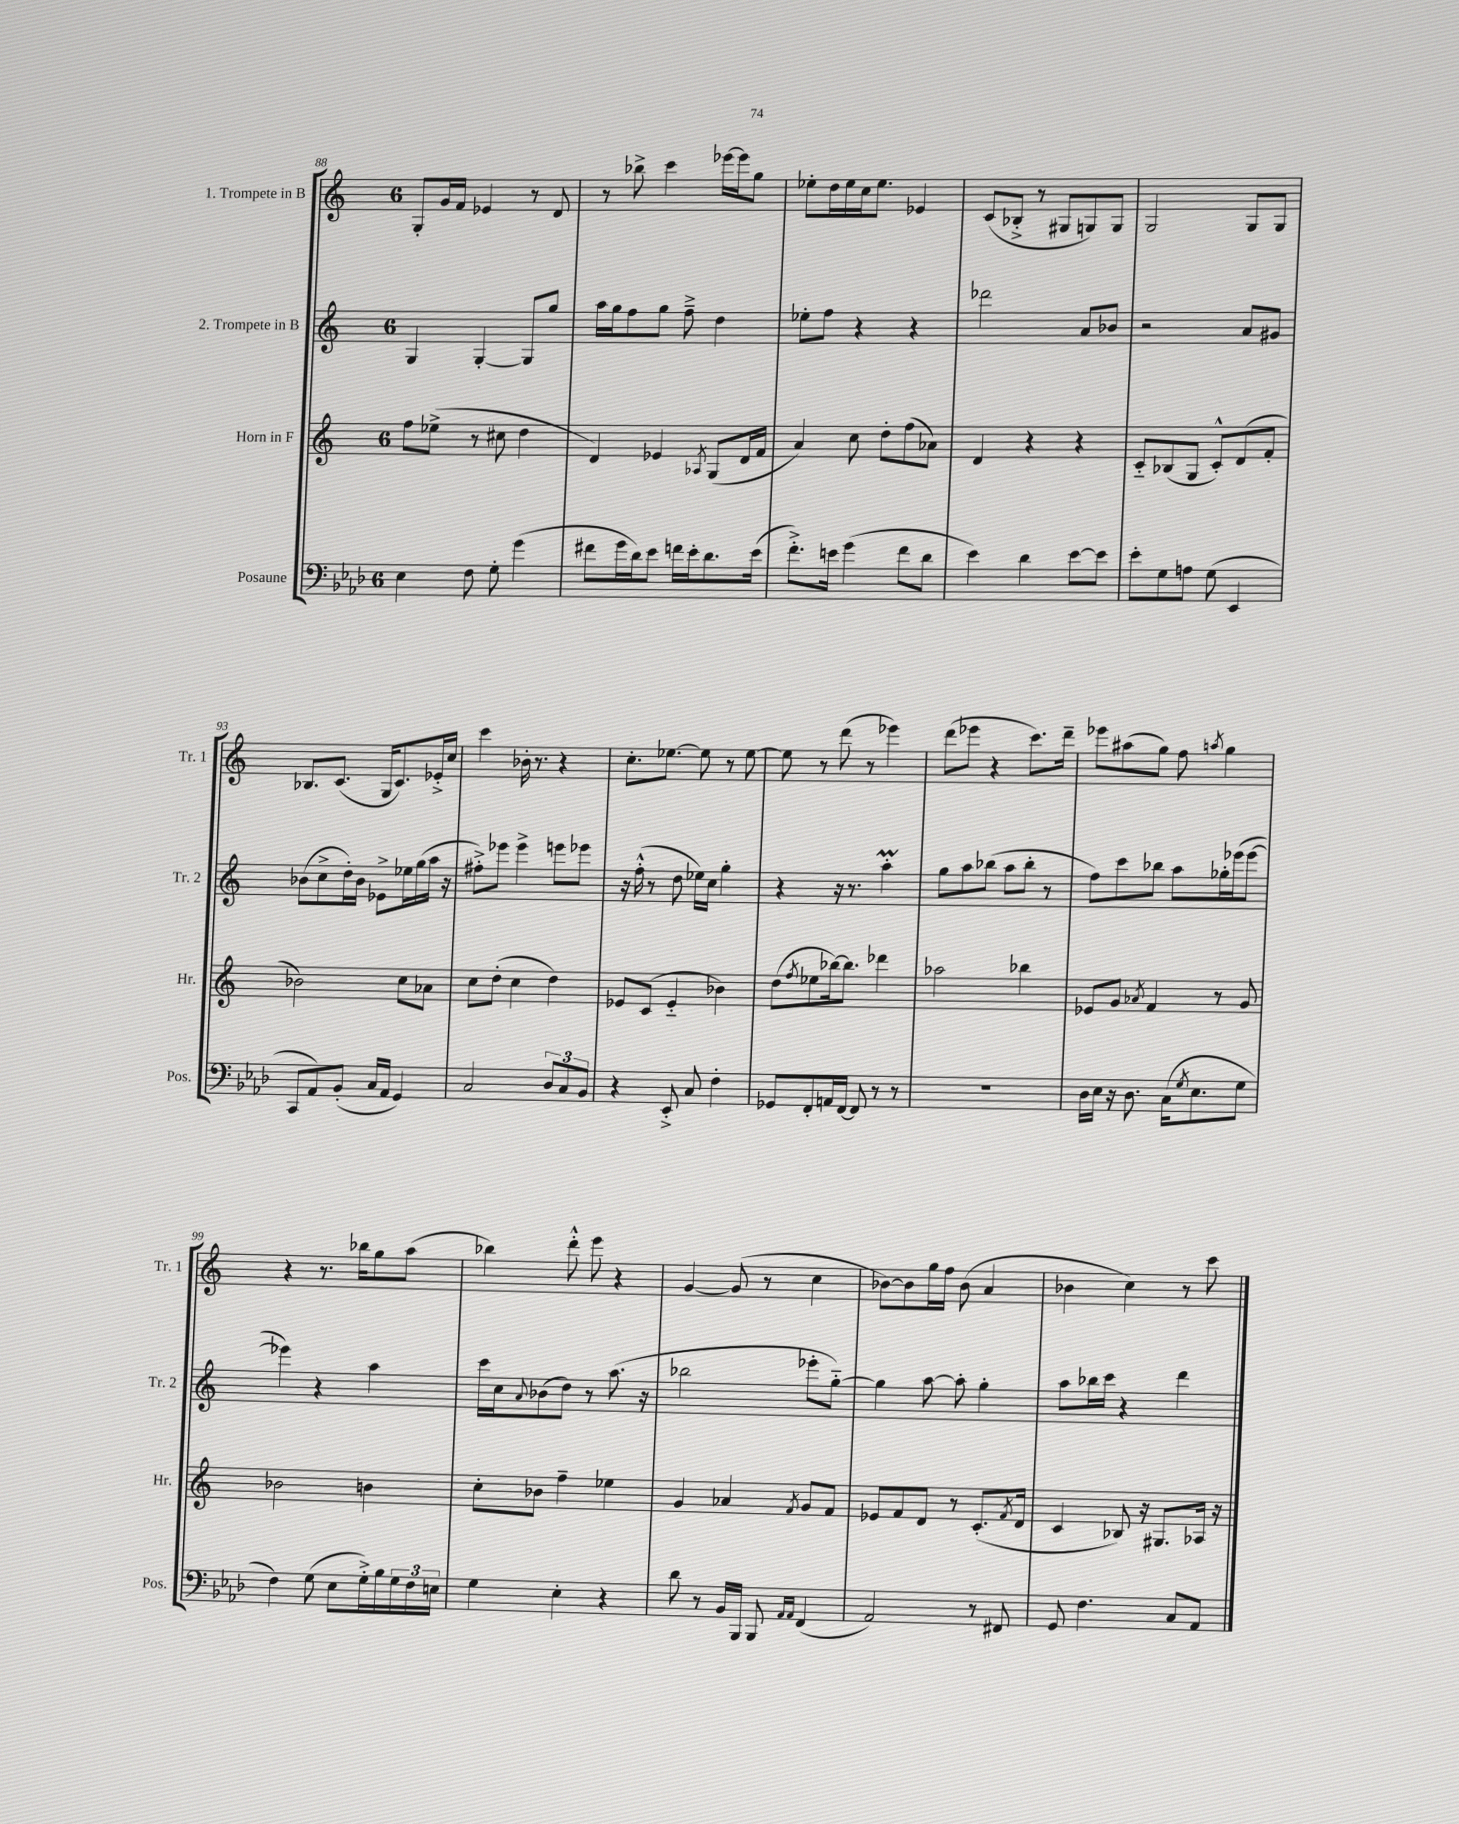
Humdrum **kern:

**kern	**kern	**kern	**kern
*staff4	*staff3	*staff2	*staff1
*clefF4	*clefG2	*clefG2	*clefG2
*k[b-e-a-d-]	*k[]	*k[]	*k[]
*M6/8	*M6/8	*M6/8	*M6/8
4E-	8ff	4G	8G'
.	(8ee-^	.	16g
.	.	.	16f
8F	8r	[4G'	4e-
8G'	8cc#	.	.
(4g	4dd	8G]	8r
.	.	8gg	8d
=	=	=	=
8f#	4d)	16aa	8r
.	.	16gg	.
16g	.	8ff	8bb-^
16d-)	.	.	.
8e-	4e-	8gg	4ccc
16f	.	8ff~^	.
16e-'	.	.	.
.	8qA-	.	.
8.d-	(8G	4dd	[16eee-
.	.	.	16eee-]
.	16d	.	8gg
(16e-	16f	.	.
=	=	=	=
8.f'^)	4a)	8ee-'	8ee-'
.	.	8ff	16dd
16e	.	.	16ee-
(4g	8cc	4r	16cc
.	.	.	8.ee-
.	8dd'	.	.
8f	(8ff	4r	4e-
8d-	8a-)	.	.
=	=	=	=
4e-)	4d	2ddd-	(8c
.	.	.	8B-'^
4d-	4r	.	8r
.	.	.	8G#
[8e-	4r	8a	8G)
8e-]	.	8b-	8G
=	=	=	=
8e-'	8c'~	2r	2G
8G	(8B-	.	.
8A	8G	.	.
(8G	8c'^^)	.	.
4EE-	(8d	8a	8G
.	8f'	8g#	8G
=	=	=	=
8CC	2b-)	(8b-	8.B-
8AA-)	.	8cc^	.
.	.	.	(8.c
(8BB-'	.	16dd')	.
.	.	16b-	.
16C	.	8e-^	16G
16AA-	.	.	8.c)
4GG)	8cc	16ee-	.
.	.	(16gg	.
.	8a-	16aa	16e-'^
.	.	16r	16cc
=	=	=	=
2C	8cc	8ff#'^)	4ccc
.	(8dd'	8eee-	.
.	4cc	4eee-^	16b-'
.	.	.	8.r
12D-	4dd)	8eee	4r
12C	.	.	.
.	.	8eee-	.
12BB-	.	.	.
=	=	=	=
4r	8e-	16r	8.cc'
.	.	(16ff'^^	.
.	(8c	8r	.
.	.	.	[8.ee-
8EE-'^	4e-'~	8dd	.
8C	.	16ee-)	8ee-]
.	.	16cc	.
4F'	4b-)	4gg'	8r
.	.	.	[8ee-
=	=	=	=
8GG-	(8dd	4r	8ee-]
.	8qff	.	.
8FF'	8ee-	.	8r
16AA	[16bb-)	16r	(8ddd
[16FF	8.bb-]	8.r	.
8FF]	.	.	8r
8r	4ddd-	4aa'	4eee-)
8r	.	.	.
=	=	=	=
2.r	2aa-	8gg	(8ddd
.	.	8aa	8eee-
.	.	(8bb-	4r
.	.	8aa	.
.	4bb-	8bb-'	8.ccc)
.	.	8r	.
.	.	.	16ddd~
=	=	=	=
16D-	8e-	8ff)	8eee-
16E-	.	.	.
16r	8g	8ccc	(8aa#
8.D-	.	.	.
.	8qa-	.	.
.	4f	8bb-	8gg)
(16C	.	8aa	8ff
8qG	.	.	.
8.E-	.	.	.
.	.	.	8qaa
.	8r	16gg-'	4gg
.	.	(16eee-	.
8G	8g	[8eee-	.
=	=	=	=
4F)	2b-	4eee-])	4r
(8G	.	4r	8.r
8E-	.	.	.
.	.	.	16bb-
16G'^)	4b	4aa	8gg
16B-	.	.	.
24G	.	.	(8aa
24F	.	.	.
24E	.	.	.
=	=	=	=
4G	8cc'	16ccc	4bb-)
.	.	16cc	.
.	.	8qqa	.
.	8b-	(8b-	.
4E-'	4ff~	8dd)	8ddd'^^
.	.	8r	8eee
4r	4ee-	(8.aa	4r
.	.	16r	.
=	=	=	=
8d-	4g	2bb-	[4g
8r	.	.	.
16BB-	4a-	.	(8g]
16BBB-	.	.	.
8BBB-	.	.	8r
16qqAA-	.	.	.
16qqAA-	8qf	.	.
(4FF	8g	8eee-'	4cc
.	8f	[8gg'~)	.
=	=	=	=
2AA-)	8e-	4gg]	[8b-)
.	8f	.	8b-]
.	8d	[8aa	16gg
.	.	.	16ff
.	8r	8aa']	(8b-
8r	(8.c'	4gg'	4a
8FF#	.	.	.
.	8qf	.	.
.	16d	.	.
=	=	=	=
8GG	4c	8aa	4b-
4.F	.	16bb-	.
.	.	16ccc	.
.	8B-)	4r	4cc)
.	16r	.	.
.	8.G#	.	.
8C	.	4ddd	8r
8AA-	16A-	.	8ccc
.	16r	.	.
==	==	==	==
*-	*-	*-	*-
